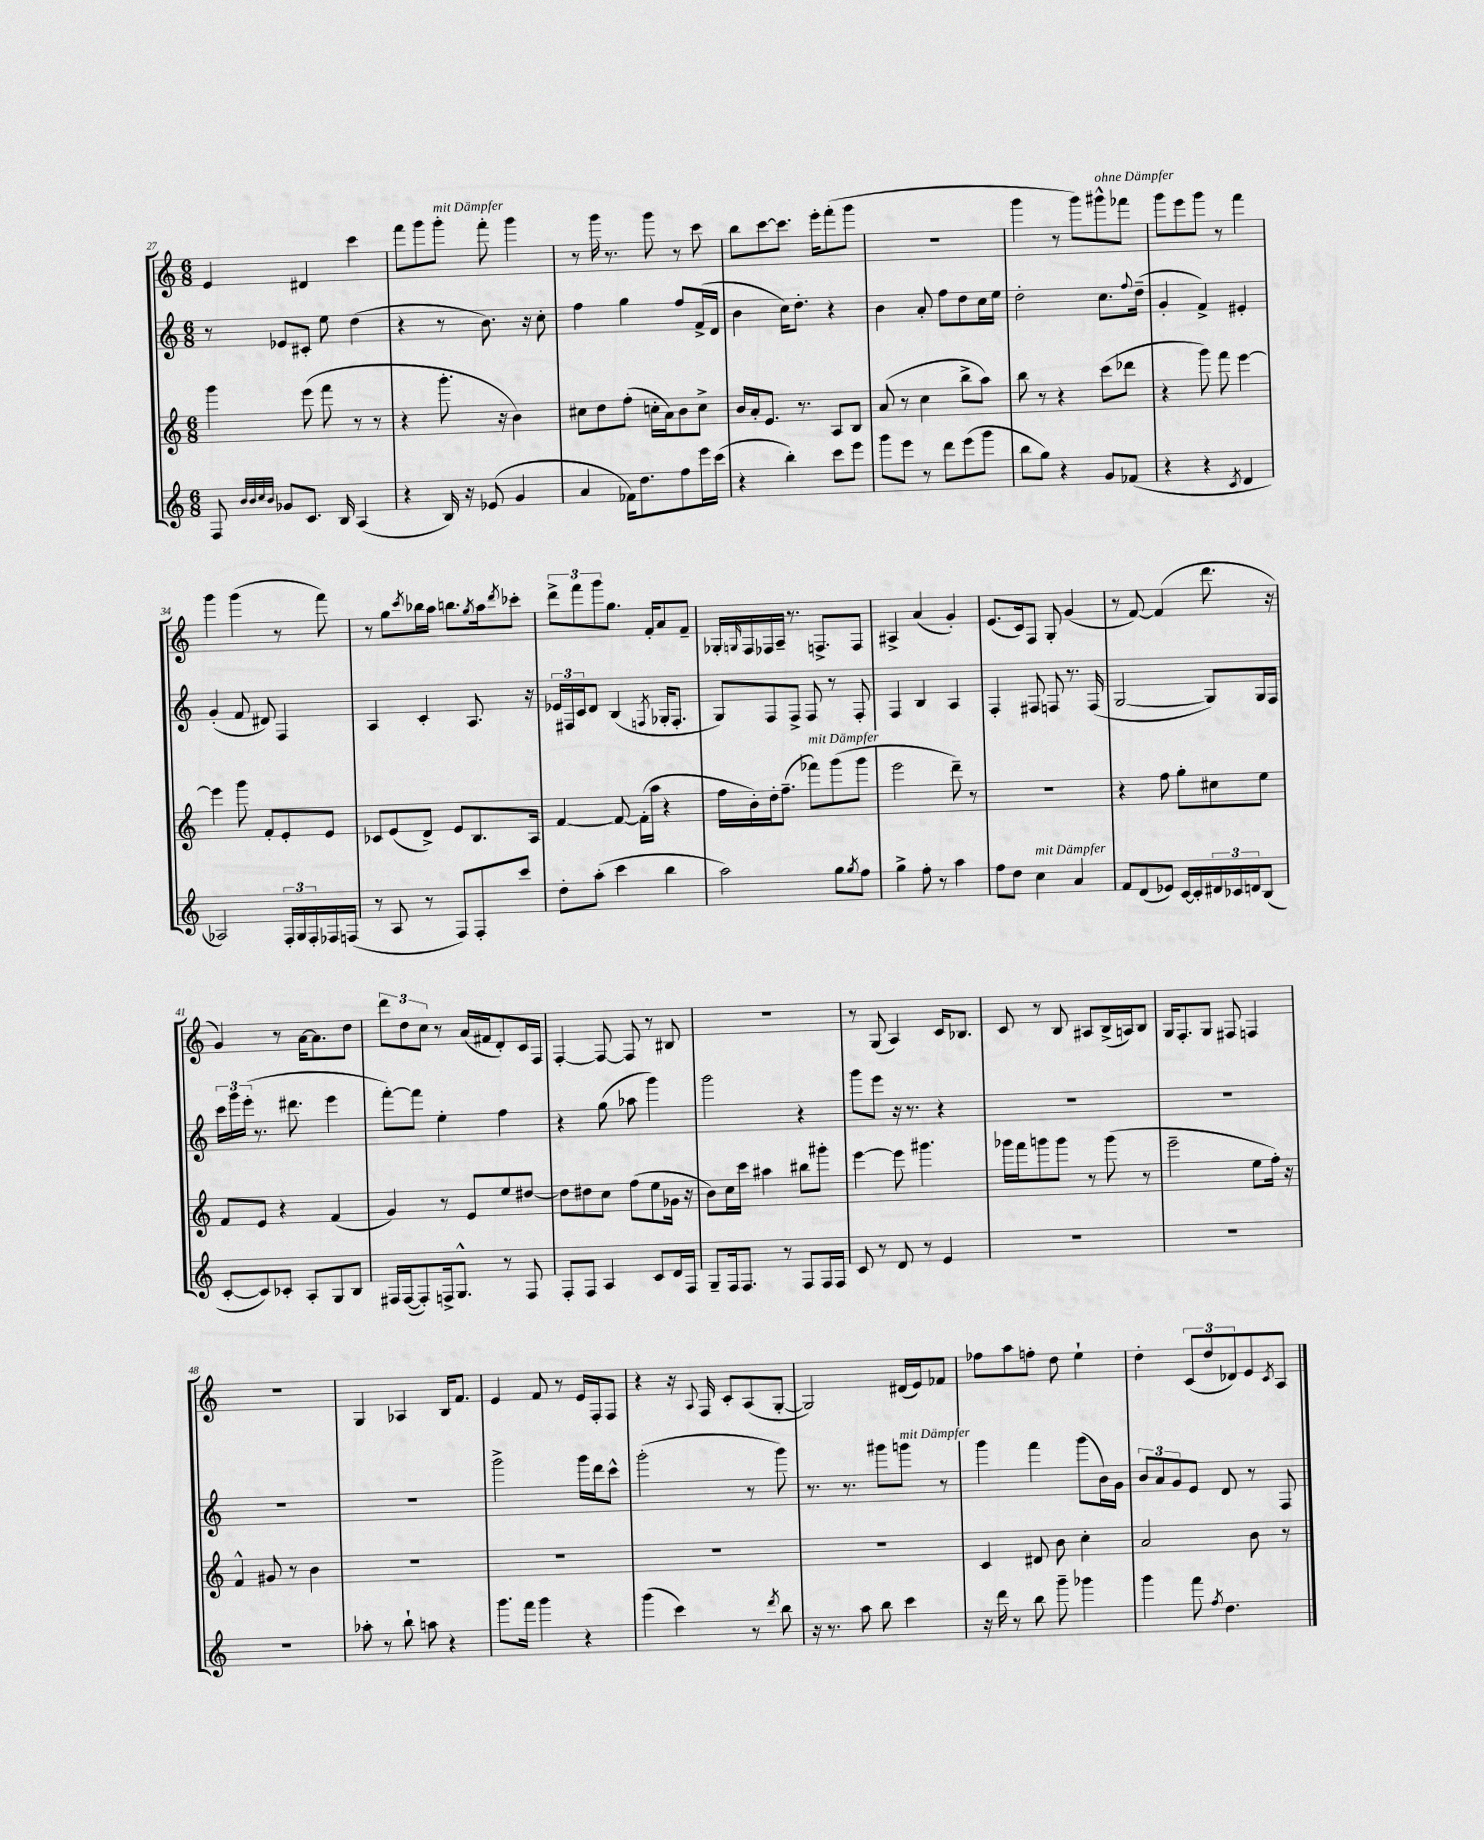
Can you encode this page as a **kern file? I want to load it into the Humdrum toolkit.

**kern	**kern	**kern	**kern
*staff4	*staff3	*staff2	*staff1
*clefG2	*clefG2	*clefG2	*clefG2
*k[]	*k[]	*k[]	*k[]
*M6/8	*M6/8	*M6/8	*M6/8
8F/	4ggg\	8r	4e/
32qqb/LLL	.	.	.
32qqb/	.	.	.
32qqcc/	.	.	.
32qqb/JJJ	.	.	.
8g-/L	.	8e-/L	.
8.c/J	(8eee\	8c#'/J	4d#/
.	8fff\	8ee\	.
16B/	.	.	.
(4A/	8r	(4dd\	4ccc\
.	8r	.	.
=	=	=	=
4r	4r	4r	8fff\L
.	.	.	8ggg\
16B/)	8.ggg'\	8r	8ggg'\J
16r	.	.	.
(8e-/	.	8.b\)	8fff'\
.	16r	.	.
4g/	4b\)	.	4ggg\
.	.	16r	.
.	.	8cc'\	.
=	=	=	=
4a/	8cc#\L	4ff\	8r
.	8dd\	.	16ggg\
.	.	.	8.r
16f-\LK)	(8ff'\J	4gg\	.
8.dd\	.	.	.
.	16cc'\LL	.	8ggg\
.	16a\J)	.	.
8ff\	8b\	8ff/L	8r
16eee\L	8cc^\J	(16f^/L	8ccc\
(16ccc\JJ	.	16d/JJ	.
=	=	=	=
4r	16b/LL	4b\	8bb\L
.	16a'/J	.	.
.	8.e/J	.	[8ccc\
4bb'\)	.	16cc\LK)	8.ccc\]J
.	8.r	8.dd'\J	.
.	.	.	16eee'\LK
8ccc\L	8A/L	4r	(8fff'\
8eee\J	8B/J	.	8ggg\J
=	=	=	=
8ggg\L	(8a/	4b\	2.r
8eee\J	8r	.	.
8r	4cc\	8a'/	.
8ddd\L	.	8ff\L	.
(8eee\	8bb^\L	8dd\	.
8ggg\J	8aa\J)	16cc\L	.
.	.	16ee\JJ	.
=	=	=	=
8bb\L	8bb\	2dd'\	4ggg\
8gg\J)	8r	.	.
4r	4r	.	8r
.	.	.	8ggg\L)
8g/L	(8ccc\L	8.cc\L	8ggg#^^\
(8f-/J	8ddd-\J	.	8fff-\J
.	.	8qqff/	.
.	.	(16dd~\Jk	.
=	=	=	=
4r	4r	4g'/	8ggg\L
.	.	.	8eee\
4r	8ggg\)	4f^/)	8ggg\J
.	8fff\	.	8r
8qc/	.	.	.
4d/	[4eee\	4e#'/	4fff\
=	=	=	=
2A-/)	4eee\]	(4g'/	4ggg\
.	8ggg\	8f/	(4ggg\
.	8f'/L	8d#/)	.
24F'/LL	8e'/	4F/	8r
24G/	.	.	.
24F'/	.	.	.
16F-/	8e/J	.	8fff\)
(16F/JJ	.	.	.
=	=	=	=
8r	8c-/L	4A/	8r
8A/	(8e/	.	8gg\L
.	.	.	8qccc/
8r	8d^/J)	4c'/	16bb-\L
.	.	.	16aa\JJ
8F/L)	8e/L	.	8.bb\L
8F'/	8.B/	8.A/	.
.	.	.	8qgg/
.	.	.	16aa\k
.	.	.	8qddd/
8ccc/J	.	.	8ccc-'\J
.	16A/Jk	16r	.
=	=	=	=
8dd'\L	[4f/	24e-/LL	12ddd^\L
.	.	24F#/	.
.	.	24c/J	12fff\
(8aa'\J	.	8d/J	.
.	.	.	12ggg\
4ccc\	8f/_	(4B/	8.gg\J
.	(16f'\]LL	.	.
.	16aa\JJ	.	16f'/LK
.	.	8qF/	.
4bb\	4r	16G-'/LK	8a/
.	.	8.F'/J	.
.	.	.	8f~/J
=	=	=	=
2aa\)	16ff\LL	8G/L)	16G-'/LL
.	.	.	16qqG/
.	16b'\)	.	16F/
.	16dd'\J	8F/	16F-/
.	(8.ff~\J	.	16A~/JJ
.	.	8F^/J	8.r
.	8fff-\L)	8F/	.
.	.	.	8.F^/L
8gg\L	(8ggg\	8r	.
8qgg/	.	.	.
8ff\J	8ggg\J	8F'/	8F/J
=	=	=	=
4gg^\	2eee\	4F/	4A#^/
8ff'\	.	4B/	(4a/
8r	.	.	.
4aa\	8ddd~\)	4A/	4g'/)
.	8r	.	.
=	=	=	=
8ff\L	2.r	4F'/	(8.e/L
8dd\J	.	.	.
.	.	.	16c/k)
4cc\	.	8F#/	8F/J
.	.	8F/	8G'/
4a/	.	8.r	(4g/
.	.	(16F/	.
=	=	=	=
8f/L	4r	[2G/	8r
(8d/	.	.	[8f/)
8e-/J)	8ff\	.	(4f/]
[16c/LL	8gg'\L	.	.
16c'/]	.	.	.
24d#/	8cc#\	8G/]L)	8.ddd\
24c-/	.	.	.
24d/J	.	.	.
(8B/J	8ee\J	16G/L	.
.	.	16F/JJ	16r
=	=	=	=
[8c'/L	8f/L	24ccc\LL	4g/)
.	.	24ggg\	.
.	.	(24eee'\JJ	.
8c/])	8e/J	8.r	.
8c-'/J	4r	.	8r
.	.	8.ddd#\	.
8A'/L	.	.	[16a\LK
.	.	.	8.a\]
8G/	(4f/	4eee\	.
8B/J	.	.	8dd\J
=	=	=	=
16F#/LL	4g/)	[8fff'\L)	12ddd\L
([16F#/J	.	.	.
.	.	.	12dd\
8F#'/])	.	8fff\]J	.
.	.	.	12cc\J
16F^/k	8r	4ee'\	8r
8.G^^/J	.	.	.
.	8e/L	.	(16a/LL
.	.	.	16f#/J
8r	8ee/	4ff\	8d'/)
8F/	[8dd#/J	.	16c/L
.	.	.	16F/JJ
=	=	=	=
8F'/L	8dd#\]L	4r	[4F'/
8F/J	8dd#\	.	.
4A/	8cc\J	(8gg\	8F/_
.	(8ff\L	8aa-\	8F/]
8c/L	8ee\	4ggg\)	8r
16d/L	16g-\Jk	.	8B#/
16F/JJ	16r	.	.
=	=	=	=
8G~/L	8b\L)	2ggg\	2.r
16F/k	16cc\L	.	.
8.F/J	16ccc\JJ	.	.
.	4aa#\	.	.
8r	.	.	.
8F/L	8bb#\L	4r	.
16F/L	8ggg#'\J	.	.
16F/JJ	.	.	.
=	=	=	=
8c/	[4eee\	8ggg\L	8r
8r	.	8eee\J	(8G/
8d/	8eee\]	16r	4A/)
.	.	8.r	.
8r	4.ggg#\	.	.
4e/	.	4r	16c/LK
.	.	.	8.B-/J
=	=	=	=
2.r	16ggg-\LL	2.r	8c/
.	16fff\J	.	.
.	8ggg\	.	8r
.	8ggg\J	.	8B/
.	8r	.	8A#/L
.	(8ggg\	.	(16B^/L
.	.	.	16A/J)
.	8r	.	8B/J
=	=	=	=
2.r	2eee~\	2.r	16G/LK
.	.	.	8.F'/
.	.	.	8G/J
.	.	.	8F#/
.	8ee\L	.	4F/
.	16ff'\Jk)	.	.
.	16r	.	.
=	=	=	=
2.r	4f^^/	2.r	2.r
.	8g#/	.	.
.	8r	.	.
.	4b\	.	.
=	=	=	=
8aa-'\	2.r	2.r	4G/
8r	.	.	.
8bb`\	.	.	4A-/
8aa\	.	.	.
4r	.	.	16B/LK
.	.	.	8.f/J
=	=	=	=
8.ggg\L	2.r	2ggg^\	4e/
16fff\Jk	.	.	.
4ggg\	.	.	8f/
.	.	.	8r
4r	.	16ggg\LL	16e/LL
.	.	16ddd\J	16F'/J
.	.	8ccc^^\J	8F/J
=	=	=	=
(4ggg\	2.r	(2ggg'\	4r
4ccc\)	.	.	16r
.	.	.	8qqA/
.	.	.	16F/
.	.	.	8c'/L
8r	.	8r	(8A/
8qddd/	.	.	.
8bb\	.	8ggg\)	[8G'/J
=	=	=	=
16r	2.r	8.r	2G/])
8.r	.	.	.
.	.	8.r	.
8aa\	.	.	.
8bb\	.	8ggg#\L	.
4ccc\	.	8ggg\J	(16d#/LL
.	.	.	16e/J)
.	.	8r	8f-/J
=	=	=	=
16r	4c/	4ggg\	8ff-\L
16ddd\	.	.	.
8r	.	.	8aa\
8bb\	8d#/	4fff\	8ff'\J
8ggg~\	8b\	.	8dd\
4ggg-\	4cc'\	(8ggg\L	4ee`\
.	.	16b\L)	.
.	.	16g\JJ	.
=	=	=	=
4ggg\	2a/	12b/L	4dd'\
.	.	12a/	.
.	.	12g/	.
8fff\	.	8e/J	(12c/L
.	.	.	12dd/
8qff/	.	.	.
4.dd\	.	8d/	.
.	.	.	12d-/)
.	8b\	8r	8e/
.	.	.	8qc/
.	8r	8F/	8A/J
==	==	==	==
*-	*-	*-	*-
